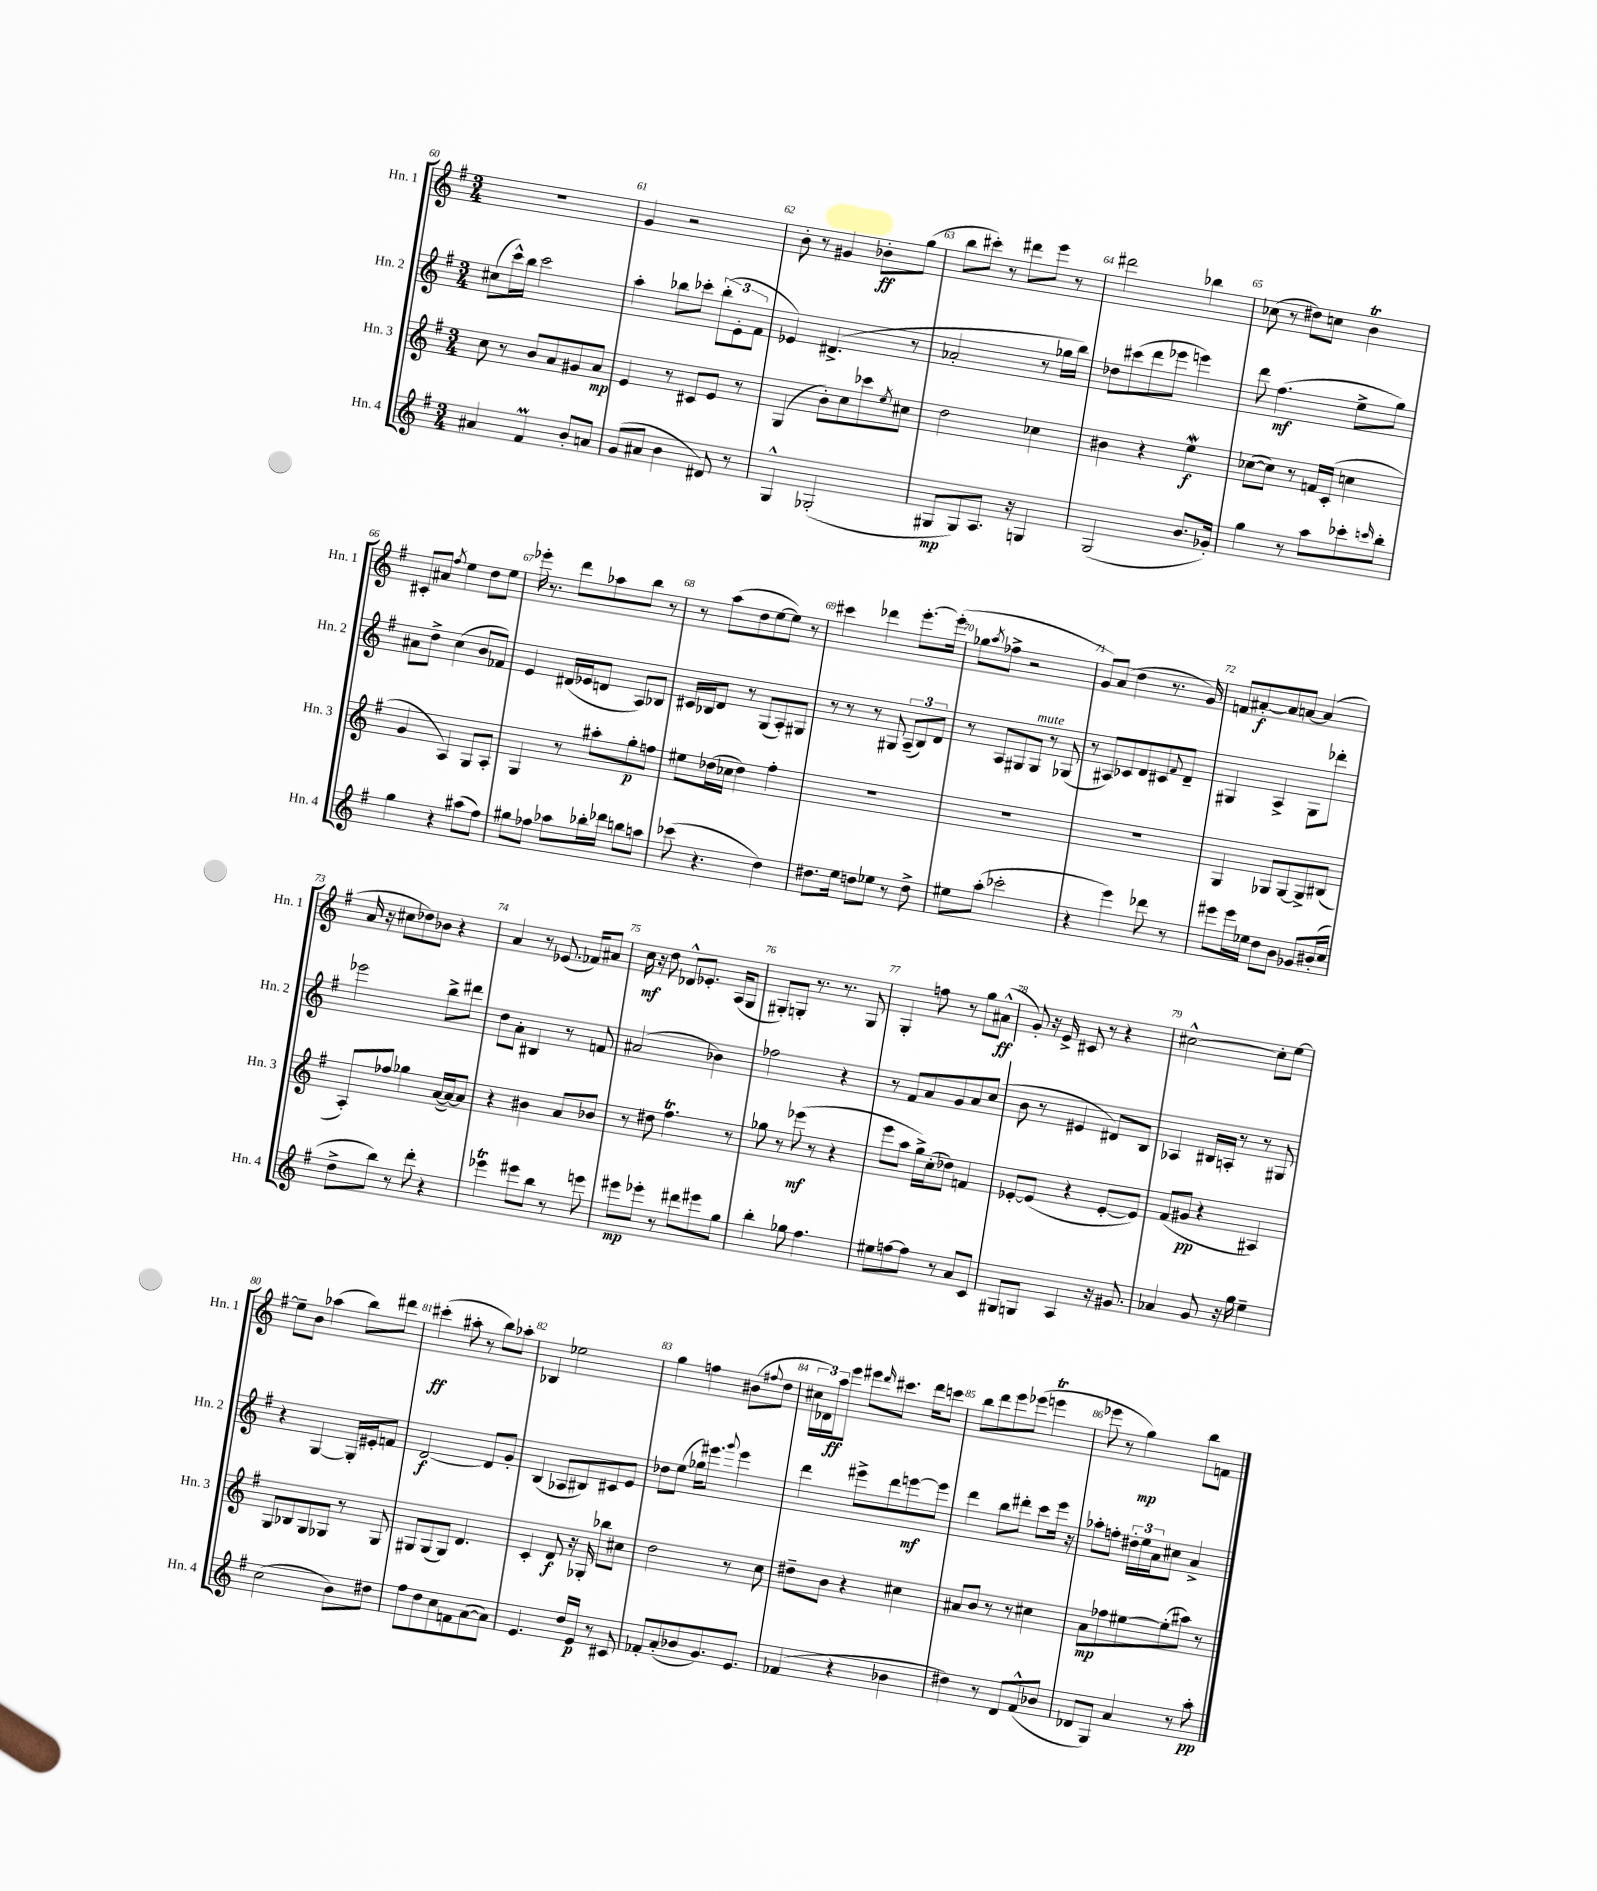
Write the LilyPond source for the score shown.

<<
\new StaffGroup <<
\new Staff = "s0" \with { instrumentName = "Hn. 1" shortInstrumentName = "Hn. 1" } {
    \clef treble \key g \major \numericTimeSignature \time 3/4
    R2. |
    g'4 r2 |
    b'8-. r8 gis'4 bes'8-.\ff g''8( |
    b''8 cis'''8-.) r8 dis'''8 e'''8 r8 |
    dis'''2 bes''4 |
    ces''8( r8 dis''8) c''8 b'4\trill |
    cis'8-. ais'8 \acciaccatura { fis''8 } e''4 d''8 e''8 |
    ees'''16-. r8. d'''8 aes''8 b''8 r8 |
    r8 a''8( d''8 e''8~ e''8) r8 |
    cis'''4 des'''4 e'''8.~-. e'''16-.( |
    ges''8 \acciaccatura { a''8 } fes''8-> r2 |
    g'8) a'8( d''4 r8. g'16) |
    f'8 ais'8~-.\f ais'8 a'8~ a'4( |
    a'16 r16 cis''8 des''8) bes'8 r4 |
    a'4 r8 ees'8.( fes'16) ais'8 |
    c''16\mf r16 d''8 des'8-^ ees'8.-. a16( g8 |
    gis8-.) g8-. r8. r8. g8 |
    g4-. f''8 r8 g''8 ais'8-^\ff( |
    g'8-.) r16 e'16-> cis'8 r8 r4 |
    cis''2~-^ cis''8-. e''8~ |
    e''8-- b'8 aes''4( b''8) dis'''8 |
    cis'''4-.\ff( ais''8-. r8 b''8) aes''8-. |
    bes4 ees''2 |
    g''4 f''4 bis'8( \appoggiatura { fis''8 } d''8 |
    \tuplet 3/2 { cis''16 des'16) a''16\ff } e'''8 eis'''8 \grace { d'''16 } cis'''8. d'''16 c'''8 |
    b''8 d'''8 e'''8 ees'''8( e'''4\trill |
    ees'''8 r8 g''4\mp) b''8 f'8 \bar "|." |
}
\new Staff = "s1" \with { instrumentName = "Hn. 2" shortInstrumentName = "Hn. 2" } {
    \clef treble \key g \major \numericTimeSignature \time 3/4
    cis''8( c'''16-^) b''16 c'''2 |
    a''4-. bes''8 ces'''8-. \tuplet 3/2 { bes''8-.( e'8-. fis'8 } |
    ees'4) dis'4.->( r8 |
    aes'2-. r8 ges''16 b''16) |
    des''8 cis'''8( d'''8 ees'''8 e'''4) |
    d'''8 fis''4.\mf( e''8-> g''8) |
    ais'8 d''8-> c''4( b'8 fes'8) |
    e'4 dis'16( ees'16 d'8 a8) bes8 |
    cis'16 bes16 d'8 r8 g8( a8-.) gis8 |
    r8 r8 r8 gis8 \tuplet 3/2 { a8--( b8) d'8 } |
    r8 a8 gis8 gis8^\markup { \italic "mute" } r8 ges8( |
    r8 ais8) ces'8 d'8 cis'8 \appoggiatura { fis'8 } d'8-- |
    gis4 a4-> gis8 des'''8-. |
    ees'''2 b''8-> dis'''8 |
    d''8 a'8-. bis4 r8 f'8 |
    ais'2( bes'4) |
    fes''2 r4 |
    r8 fis'8 a'8 g'8 a'8 c''8( |
    b'8 r8 eis'4 dis'8) b8 |
    aes4 bis16 a16-. r8 r8 gis8 |
    r4 g4~ g16-. eis'16-. f'8 |
    d'2~\f d'8 g'8-. |
    b4( aes8 bis8) cis'8 e'8 |
    des''8 e''8( ges''16) eis'''8. \appoggiatura { g'''8 } eis'''4 |
    d'''4 eis'''8-> d'''8 e'''8~\mf e'''8 |
    d'''4 b''8 dis'''8-. c'''8 e'''16 r16 |
    aes''8-. f''8-. \tuplet 3/2 { dis''16-. e''16 a'16 } cis''8 a'4-> \bar "|." |
}
\new Staff = "s2" \with { instrumentName = "Hn. 3" shortInstrumentName = "Hn. 3" } {
    \clef treble \key g \major \numericTimeSignature \time 3/4
    c''8 r8 b'8 a'8 gis'8 a'8\mp |
    e'4 r8 cis'8 e'8 r8 |
    g4( b'8-.) c''8 ces'''8 \acciaccatura { e''8 } cis''8 |
    d''2 ces''4 |
    bis'4 r4 e''4\mordent\f |
    ces''8~( ces''8) r8 f'16 c'16-.( c''4 |
    g'4 a4) g8 a8-. |
    g4 r8 ais''8-. g''8-.\p f''8 |
    eis''8 des''16( ces''16 des''4) fis''4-. |
    R2. |
    R2. |
    R2. |
    g4 ges8 ges8~ ges8-> bis8( |
    a8-.) fes''8 ges''4 a'16~( a'16~) a'8 |
    r4 bis'4 a'8 bes'8 |
    r8 dis''8 fis''4.\trill r8 |
    ges''8 r8 ees'''8\mf( r8 r4 |
    e'''8 a''8 g''16->) c''16-.( des''8) f'4 |
    ees'8~-. ees'8( r4 ees'8~-. ees'8) |
    fis'8( gis'8\pp r4 ais4) |
    g8 bes8 g8 ges8 r8 ges8 |
    gis8 gis8( gis8) d'4. |
    c'4-. d'8\f r16 ges16-. bes''8 cis''8 |
    d''2 r8 c''8 |
    dis''8-- b'8 r4 cis''4 |
    ais'8 b'8 r8 r8 cis''4 |
    a'8\mp fes''8 eis''8~ eis''8-.( ais''8) r8 \bar "|." |
}
\new Staff = "s3" \with { instrumentName = "Hn. 4" shortInstrumentName = "Hn. 4" } {
    \clef treble \key g \major \numericTimeSignature \time 3/4
    ais'4 fis'4\prall b'8-. a'8 |
    g'8( ais'8 b'4 dis'8) r8 |
    g4-^ ges2-.( |
    gis8\mp gis8) a8. r16 g4 |
    g2( b'8. ges'16-.) |
    g''4 r8 a''8 ces'''8-. \grace { c'''16 } b''8-. |
    g''4 r4 ais''8( fis''8) |
    gis''8 fes''8 aes''8 bes''16-. des'''16 b''8 a''8 |
    ces'''8( r4. d''4) |
    dis''8. e''16 d''8 ees''8 r8 d''8-> |
    eis''8 a''8-.( ces'''2-. |
    r4 e'''4) des'''8 r8 |
    eis'''8 eis'''16 ees''16 d''8 b'8 ges'8 bis'16-.( c''16 |
    d''8-> b''8) r8 d'''8-. r4 |
    ees'''4\trill eis'''8 b''8 r8 e'''8 |
    eis'''8\mp ees'''8-. r8 dis'''8 eis'''8 g''8 |
    b''4-. ges''8 fis''4. |
    eis''8 f''8~ f''8 r8 a'8 c'8 |
    gis8 g8 a4 r16 gis'8. |
    aes'4 g'8 r16 g''16 e''4-- |
    c''2( b'8) dis''8 |
    fis''8 d''8 c''8 f'8 a'8~( a'8) |
    e'4. d''16 e'16\p r8 cis'8 |
    fes'8-. a'8-.( bes'8 g'8.) e'8. |
    fes'4( r4 bes'4 |
    dis''4) r8 d'8 fis'8-^( bes'8 |
    des'8 g8) a'4 r8 a''8-.\pp \bar "|." |
}
>>
>>
\layout { \context { \Score currentBarNumber = #60 \override BarNumber.break-visibility = ##(#f #t #t) barNumberVisibility = #all-bar-numbers-visible } }
